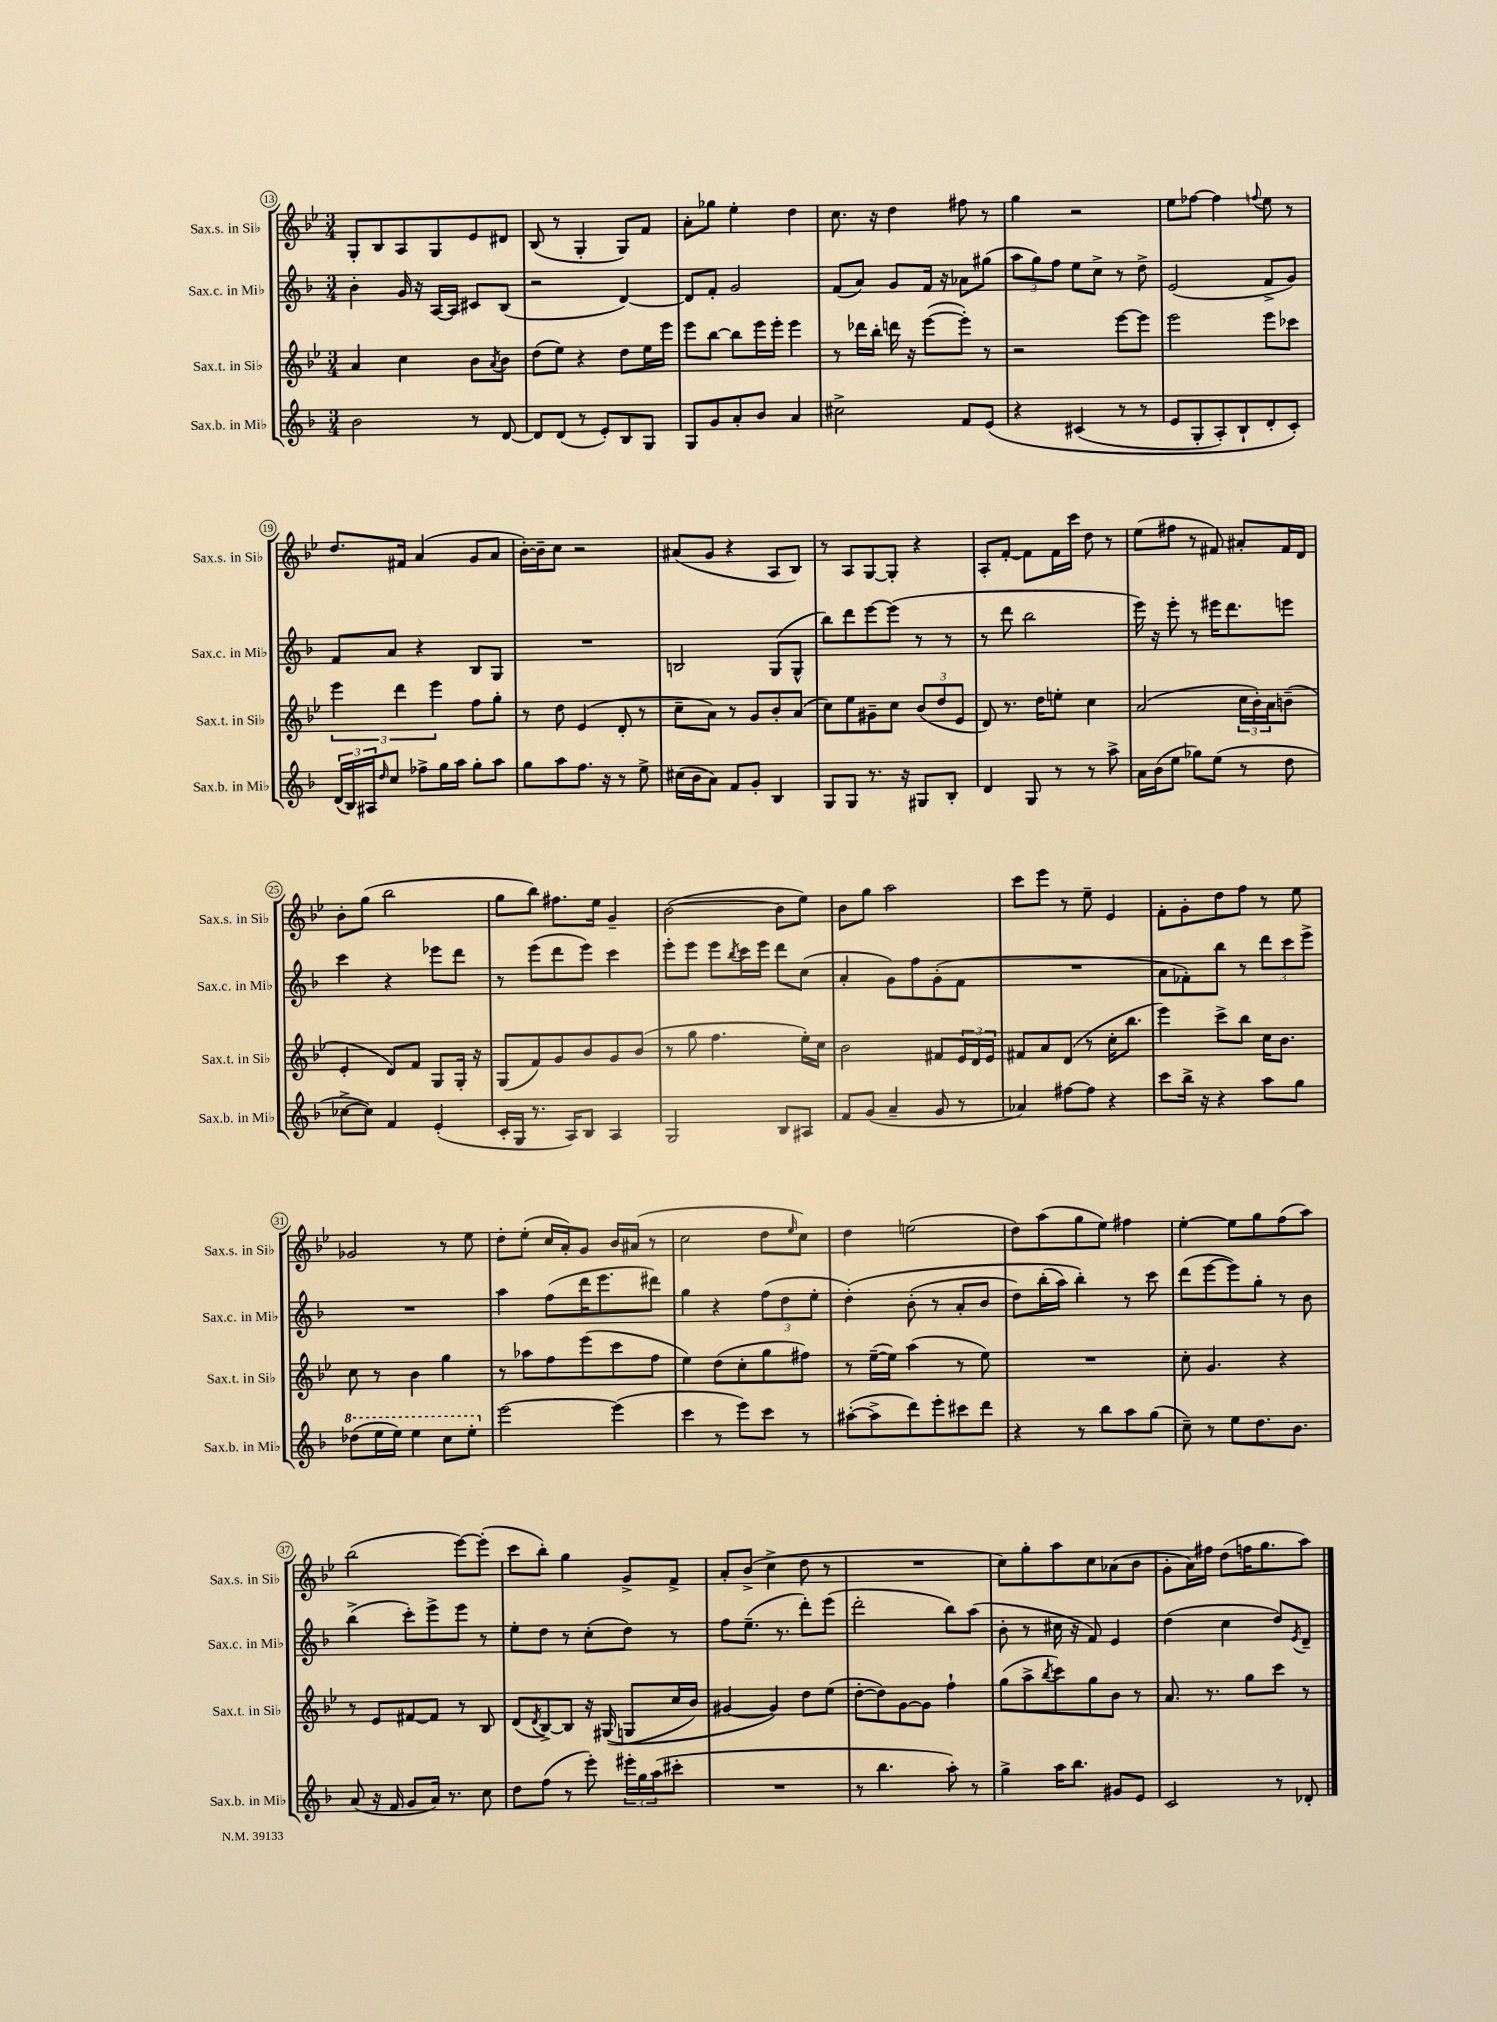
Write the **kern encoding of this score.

**kern	**kern	**kern	**kern
*staff4	*staff3	*staff2	*staff1
*clefG2	*clefG2	*clefG2	*clefG2
*k[b-]	*k[b-e-]	*k[b-]	*k[b-e-]
*M3/4	*M3/4	*M3/4	*M3/4
2b-	4a	4b-'	8G'
.	.	.	8B-
.	4cc	16g	8A
.	.	16r	.
.	.	[16A	8G
.	.	16A]	.
8r	8b-	8c#	8e-
.	8qa	.	.
[8d	8b-	(8B-	8d#
=	=	=	=
8d]	(8dd	2r	(8B-
(8d	8ee-)	.	8r
8r	4r	.	4G'
8e')	.	.	.
8B-	8dd	[4d)	8G)
8G	16ee-	.	8f
.	16eee-	.	.
=	=	=	=
8G	8eee-	8d]	8a'
8g	[8bb-	8f'	8gg-
8a'	8bb-]	2g	4ee-'
8b-	16eee-	.	.
.	16eee-'	.	.
4a	4eee-	.	4dd
=	=	=	=
2cc#^	8r	(8f	8.cc
.	16ddd-	8a)	.
.	16bb-'	.	16r
.	16ddd	8g	4dd
.	16r	.	.
.	([8eee-	16f	.
.	.	16r	.
8f	8eee-'])	8a-	8ff#
&(8e	8r	(8gg#	8r
=	=	=	=
4r	2r	12aa	4gg
.	.	12gg)	.
.	.	12ff	.
(4c#	.	8ee	2r
.	.	8cc^	.
8r	[8eee-	8r	.
8r	8eee-]	8dd^	.
=	=	=	=
8e	2eee-	(2e	8ee-
8G'	.	.	[8ff-
8A')	.	.	4ff-]
8B-`	.	.	.
.	.	.	8qqff
8d'	8eee-	8f^	8ee-
8c'&)	8ccc-	8g)	8r
=	=	=	=
(24d	6eee-	8f	8.dd
24B-)	.	.	.
24A#	.	.	.
16qqdd	.	.	.
8cc	.	8a	.
.	6ddd	.	.
.	.	.	16f#
8ff-^	.	4r	(4a
.	6eee-	.	.
16gg	.	.	.
16aa	.	.	.
8gg'	8ff	8B-	8g
8aa	8gg'	8G	8a
=	=	=	=
8gg	8r	2.r	[16b-')
.	.	.	16b-~]
8aa	8dd	.	8cc
8.ff	(4e-	.	2r
16r	.	.	.
8r	8d'	.	.
8ee^	8r	.	.
=	=	=	=
(16cc#	8cc~	2B	(8a#
16b-	.	.	.
8a)	8a)	.	8g
8f	8r	.	4r
8g'	8g	.	.
4B-	8b-'	(8G	8A
.	(8a	8G^^	8B-)
=	=	=	=
8G	8cc)	8bb-)	8r
8G	8ee-	8ddd	8A
8.r	8g#~	[8eee	[8G
.	8cc	(8eee]	8G']
16r	.	.	.
8G#	(12b-	8r	4r
.	12dd	.	.
8B-'	.	8r	.
.	12e-	.	.
=	=	=	=
4d	8d)	8r	8A'
.	8.r	8ddd	[8f'
8G	.	2bb-	8f]
.	16dd	.	.
8r	8ee'	.	16f
.	.	.	16ccc
8r	4cc	.	8dd
8aa^	.	.	8r
=	=	=	=
16a	(2a	16eee)	(8ee-
(16b-	.	16r	.
8ee	.	8eee'	8ff#
8gg-)	.	8r	8r
(8ee	.	16eee#	8f#)
.	.	8.ddd	.
8r	24cc	.	8a#'
.	24b-')	.	.
.	24a	.	.
8dd	(8b~	8eee	16f#
.	.	.	16d
=	=	=	=
[8cc-^	4e-'	4ccc	8b-'
8cc-])	.	.	(8gg
4f	8d)	4r	2bb-
.	8f	.	.
(4e'	8G	8eee-	.
.	16G'	8ddd	.
.	16r	.	.
=	=	=	=
16c'	(8G	8r	8gg
16G	.	.	.
8.r	8f)	(8eee	8bb-)
.	8g	8ddd	8.ff#
16A)	.	.	.
8B-	8b-	8eee)	.
.	.	.	16ee-
4A	8g	4ccc	4g~
.	(8b-	.	.
=	=	=	=
2G	8r	8eee'	([2b-
.	8gg	8eee	.
.	4.ff	8eee	.
.	.	8qbb-	.
.	.	16ccc	.
.	.	16eee	.
8B-	.	8ddd	8b-]
8A#	16ee-')	(8cc	8ee-)
.	16cc	.	.
=	=	=	=
8f	2b-	4a'	8b-
(8g	.	.	8gg
4a~	.	8g)	2aa
.	.	8ff	.
8g	8f#	(8g'	.
8r	24e-	8f	.
.	24d	.	.
.	24e-	.	.
=	=	=	=
4a-)	8f#	2.r	8ccc
.	8a	.	8eee-
[8ff#	(8d	.	8r
8ff#]	8r	.	8ee-~
4r	16cc'	.	4e-
.	8.bb-	.	.
=	=	=	=
8ccc	4eee-)	8a	8f'
16bb-^	.	8f-')	8g'
16r	.	.	.
4r	8ccc^	8bb-	8dd
.	8bb-	8r	8ff
8aa	16cc	12ddd	8r
.	8.b-	.	.
.	.	12ccc	.
8gg	.	.	8ee-
.	.	12eee^	.
=	=	=	=
(8ddd-	8cc	2.r	2g-
16eee	8r	.	.
16eee)	.	.	.
4eee	4b-	.	.
8ccc	4gg	.	8r
8eee'	.	.	8ee-
=	=	=	=
[2eee	8r	4aa	8dd'
.	8aa-	.	(8ee-'
.	8ff	(8ff	16cc
.	.	.	16a')
.	(8eee-	16ddd	8g
.	.	8.eee	.
(4eee]	8ccc	.	16b-
.	.	.	(16a#
.	8ff	8ddd#)	8r
=	=	=	=
4ccc	4ee-)	4gg	2cc
8r	(8dd	4r	.
8eee)	8cc'	.	.
8ccc	8gg	(12ff	8dd
.	.	12dd	.
.	.	.	16qqee-
8r	8ff#)	.	8cc)
.	.	12ee'	.
=	=	=	=
([8aa#'	8r	&(4dd')	4dd
8aa#^]	([16ee-~	.	.
.	16ee-])	.	.
8ddd)	(4aa	(8b-'	(2ee
8eee'	.	8r	.
8ccc#	8r	8a'	.
8ddd	8ee-)	8b-	.
=	=	=	=
4r	2.r	8dd)	8dd)
.	.	(16bb-'	(8aa
.	.	16aa)	.
8r	.	4bb-'&)	8gg
8bb-	.	.	8ee-)
8aa	.	8r	4ff#
(8gg	.	8ccc	.
=	=	=	=
8cc~)	8cc'	(8ddd	[4ee-'
8r	4.g	[8eee	.
8ee	.	8eee])	8ee-]
8.dd	.	8gg'	8gg
.	4r	8r	(8ff
8.b-	.	.	.
.	.	8b-	8aa)
=	=	=	=
(8a	8r	(4bb-^	(2bb-
16r	8e-	.	.
16f	.	.	.
8g	[8f#	8ccc')	.
16a)	8f#]	8eee^	.
8.r	.	.	.
.	8r	8eee	[8eee-)
8cc	8B-	8r	(8eee-']
=	=	=	=
8dd	(8d	8ee'	8ccc
.	8qd	.	.
(8ff	[8B-^)	8dd	8bb-')
8r	8B-]	8r	4gg
8eee')	16r	(8cc'	.
.	&((16G#	.	.
24eee#'	8G	8dd)	8g^
24gg	.	.	.
(24aa	.	.	.
8ccc#'	16cc	8r	8f^
.	16b-)	.	.
=	=	=	=
2.r	[4g#	8ff	8a'
.	.	(8.ee~	(8b-^
.	4g#]&)	.	4cc^
.	.	8.r	.
.	8dd	8ddd')	8dd
.	(8ee-	(8eee	8r
=	=	=	=
8r	[8dd'	2ddd'	2.r
4.bb-	8dd])	.	.
.	[8g	.	.
.	8g]	.	.
8aa')	4ff`	8bb-)	.
8r	.	(8aa	.
=	=	=	=
4gg^	(8gg	8b-'	8cc)
.	8aa^	8r	8gg'
.	8qbb-	.	.
16aa	8ccc)	16cc#	8aa
8.bb-	.	16r	.
.	8gg	8f)	8cc
8g#	8b-	4e	(8a-
8e	8r	.	8b-
=	=	=	=
2c	8.a	(4dd	8g'
.	.	.	16a)
.	8.r	.	16ff#
.	.	4cc	(8dd
.	8gg	.	16ff
.	.	.	8.gg
8r	8ccc	8dd)	.
.	.	8qe	.
8d-'	8r	8d~	8aa)
==	==	==	==
*-	*-	*-	*-
